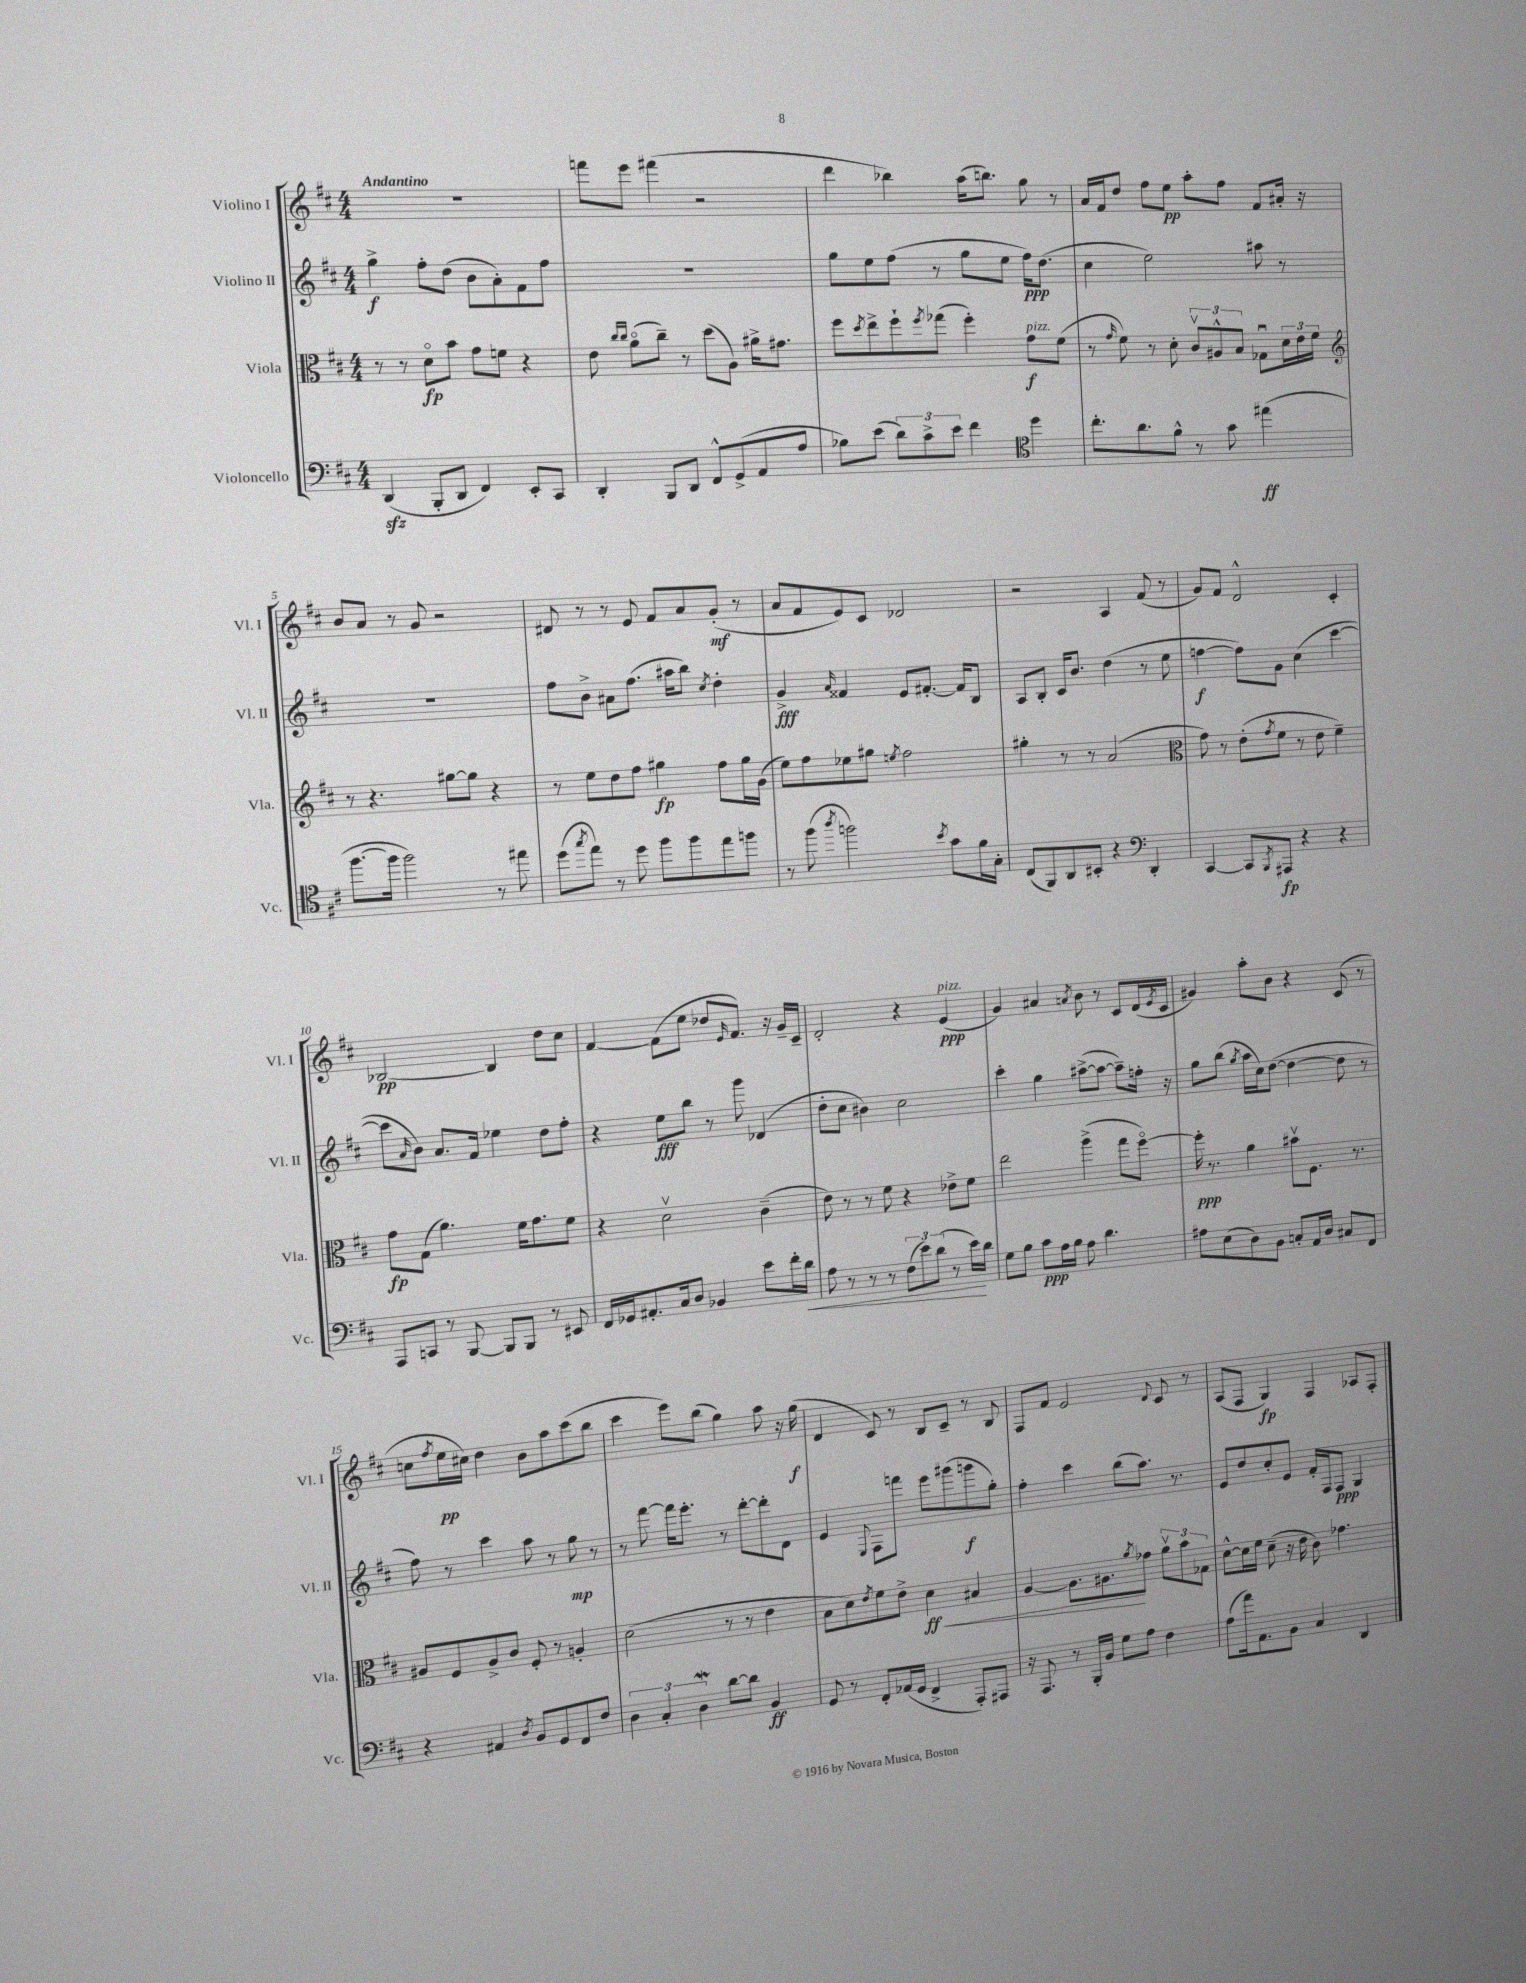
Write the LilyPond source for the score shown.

<<
\new StaffGroup <<
\new Staff = "s0" \with { instrumentName = "Violino I" shortInstrumentName = "Vl. I" } {
    \clef treble \key d \major \numericTimeSignature \time 4/4 \tempo "Andantino"
    R1 |
    f'''8 e'''8 fis'''4( r2 |
    d'''4 bes''4) a''16( b''8.) g''8 r8 |
    a'16 fis'16 d''8 fis''8 e''8\pp a''8-. fis''8 fis'8 ais'16-. r16 |
    b'8 a'8 r8 g'8 r2 |
    dis'8 r8 r8 e'8 fis'8 a'8 g'8-.\mf( r8 |
    a'8 fis'8 e'8) cis'8 des'2 |
    r2 a4 fis'8( r8 |
    g'8) fis'8 d'2-^ cis'4-. |
    bes2~\pp bes4 d''8 cis''8 |
    fis'4~ fis'8( e''8 des''8 \grace { e'16 } fis'8.) r16 g'16-- cis'16-- |
    d'2-. r4 e'4\ppp^\markup { \italic "pizz." }( |
    g'4) ais'4 \acciaccatura { a'8 } b'8 r8 cis'8 d'16( \acciaccatura { e'8 } cis'16 |
    gis'4) a''8-. b'8 r4 cis'8( r8 |
    c''8 \acciaccatura { fis''8 } e''16\pp cis''16) d''4 b'8 a''8 cis'''8( b''8 |
    cis'''4 e'''8) b''8( g''4) a''8 r16 g''16\f( |
    d'4 cis'8) r8 b8 cis'8-- r8 b8 |
    fis8 fis'8 e'2 \appoggiatura { d'8 } cis'8 r8 |
    a8( fis8 g4\fp) fis4 aes8 fis8-. \bar "|." |
}
\new Staff = "s1" \with { instrumentName = "Violino II" shortInstrumentName = "Vl. II" } {
    \clef treble \key d \major \numericTimeSignature \time 4/4
    g''4->\f fis''8-. d''8( b'8 a'8-.) fis'8 fis''8 |
    R1 |
    g''8 e''8 fis''8( r8 g''8 e''8 fis''16\ppp) d''8.( |
    cis''4 e''2) ais''8 r8 |
    R1 |
    fis''8 b'8-> ais'8 fis''8.( ais''16 b''8) \acciaccatura { cis''8 } d''4-. |
    g'4->\fff \grace { a'16 } fisis'4 e'8 fis'8.~-. fis'16 b8 |
    a8 b8-. cis'16 b'8. d''4( r8 e''8 |
    f''4~\f f''8) g'8 cis''4( cis'''4~ |
    cis'''8 \grace { a'16 } b'8) a'8. fis'16 ees''4 d''8 fis''8-. |
    r4 e''8\fff b''8 r8 g'''8 des'4( |
    d''8-. cis''8 bis'4) cis''2 |
    cis'''4-. g''4 ais''8~->( ais''8~ ais''8--) f''16-. r16 |
    g''8 b''8( \acciaccatura { g''8 } a''16 cis''16) d''8~( d''4~ d''8 r8 |
    fis''8) r8 cis'''4 a''8 r8 g''8\mp r8 |
    r8 fis'''8~ fis'''16 e'''8.-. r8 d'''8~-. d'''8-. d'8 |
    e'4 \appoggiatura { e8 } fis8 f'''8 e'''8 gis'''8( g'''8\f g''8-.) |
    fis''4-. cis'''4 b''8( a''8.) r8. |
    e'8 d''8 cis''8-. e'8 fis'16-. fis16 fis8\ppp g4 \bar "|." |
}
\new Staff = "s2" \with { instrumentName = "Viola" shortInstrumentName = "Vla." } {
    \clef alto \key d \major \numericTimeSignature \time 4/4
    r8 r8 d'8\flageolet\fp b'8 g'8 f'8 r4 |
    e'8 \grace { cis''16 cis''16 } a'8\flageolet( cis''8--) r8 d''8( a8) ais'16-> gis'8. |
    fis''8 \acciaccatura { d''8 } e''8-> fis''8-! \acciaccatura { fis''8 } ges''8( fis''4-.) g'8\f^\markup { \italic "pizz." } fis'8( |
    r8 \grace { g'16 } fis'8) r8 d'8-. \tuplet 3/2 { cis'8\upbow ais8-^ b8 } ges8\downbow \tuplet 3/2 { d'16 e'16 fis'16 } |
    \clef treble r8 r4. gis''8~ gis''8 r4 |
    r8 e''8 d''8 fis''8 gis''4\fp fis''8 gis''16 g'16( |
    e''8) fis''8 ees''8 gis''8 \acciaccatura { e''8 } fis''2 |
    gis''4-. r8 r8 a'2( |
    \clef alto g'8) r8 e'8-.( \acciaccatura { g'8 } fis'8 r8 e'8 fis'4--) |
    g'8\fp g8( a'4.) fis'16 g'8. fis'8 |
    r4 d'2\upbow cis'4--( |
    e'8) r8 r8 fis'8 r4 ees'8-> fis'8 |
    e''2 a''4->( g''8 fis''8~\flageolet) |
    fis''16-.\ppp r8. a'4 bis'8\upbow fis8. r8. |
    ais8 fis8 ais8-> cis'8 fis8-. r8 a4-. |
    d'2( r8 r8 e'4 |
    b8 d'8) \acciaccatura { e'8 } fis'8 e'8-> d'4\ff\< bis4 |
    a4~ a8. ais8.\! \acciaccatura { a'8 } ges'8 \tuplet 3/2 { a'8\upbow b'8 ges8 } |
    d'8~-^ d'16 fis'16 d'8--( r16 e'16 cis'8) ges'4. \bar "|." |
}
\new Staff = "s3" \with { instrumentName = "Violoncello" shortInstrumentName = "Vc." } {
    \clef bass \key d \major \numericTimeSignature \time 4/4
    d,4\sfz( b,,8-. d,8 fis,4) e,8-. cis,8 |
    d,4-. b,,8 d,8 fis,8-^ g,8->( a,8 a8 |
    bes8) e'8( \tuplet 3/2 { d'8) cis'8-> e'8 } fis'4 \clef tenor d''4 |
    cis''8.-. a'8. fis'8-^ r8 g'8 eis''4\ff( |
    fis''8.~ fis''16 fis''2) r8 eis''8 |
    d''8( \acciaccatura { g''8 } e''8) r8 d''8 fis''8 fis''8 e''8 f''8 |
    r8 fis''8( \acciaccatura { a''8 } f''2) \acciaccatura { b'8 } g'8 fis'16 g16-. |
    cis8( fis,8) a,8 bis,8-. r4 \clef bass d,4-. |
    cis,4~ cis,8 \acciaccatura { b,,8 } ais,,8\fp r4 r4 |
    a,,8 c,8 r8 b,,8~ b,,8 b,,8 r8 eis,8 |
    fis,16 ges,16 ais,8.-. cis16 d8 bes,4 e'8 fis'16-. d'16\< |
    a8 r8 r8 r8 \tuplet 3/2 { fis8( e'8) d'8( } r8 e'16\!) d'16 |
    g8 b8 cis'8\ppp a16 b16 a8 d'4. |
    ais8 e8( d8) b,8 c8-. a,16 d16 cis8 fis,8 |
    r4 ais,4 \acciaccatura { d8 } b,8 g,8 fis,8 fis8 |
    \tuplet 3/2 { d4 cis4-. d4\mordent } d'8~ d'8 b,4\ff |
    g,8 r8 fis,8-. aes,16( g,16 fis,4-> a,,8-.) ais,,8 |
    r16 a,,8. r8 b,,16-. b,16 g8 a8 fis4 |
    a8( a'16) a,8. b,8 cis4 d,4 \bar "|." |
}
>>
>>
